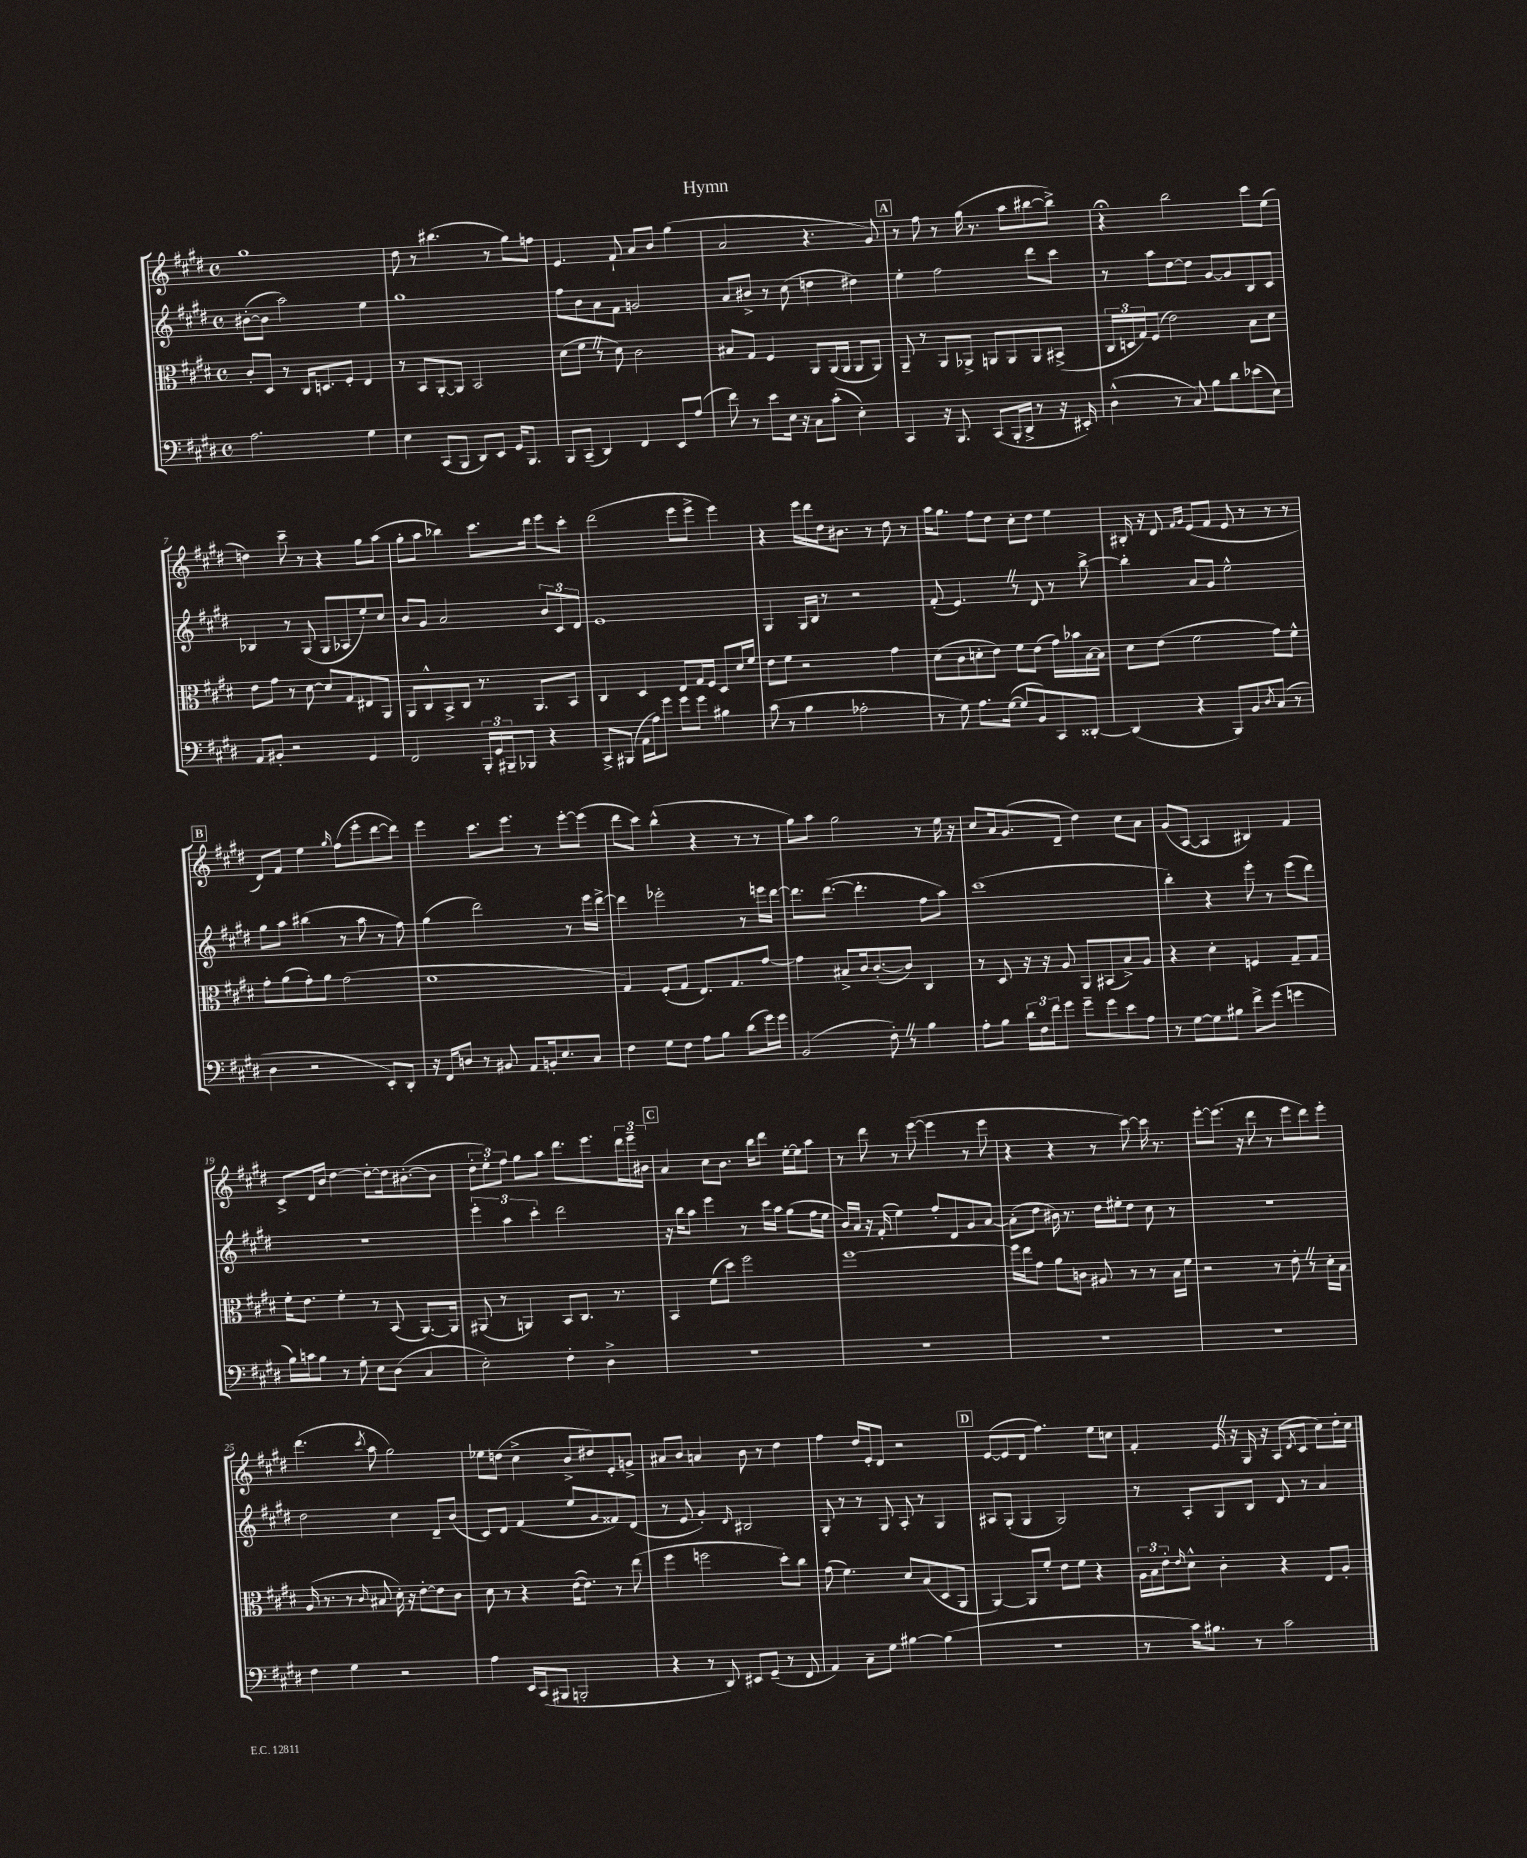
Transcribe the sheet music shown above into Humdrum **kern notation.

**kern	**kern	**kern	**kern
*staff4	*staff3	*staff2	*staff1
*clefF4	*clefC3	*clefG2	*clefG2
*k[f#c#g#d#]	*k[f#c#g#d#]	*k[f#c#g#d#]	*k[f#c#g#d#]
*M4/4	*M4/4	*M4/4	*M4/4
*met(c)	*met(c)	*met(c)	*met(c)
2.A\	8c#'/L	([8b#'\L	1gg#
.	8D#/J	8b#\]J	.
.	8r	2aa\)	.
.	16C#/LK	.	.
.	8.D/	.	.
.	8F#'/J	.	.
4G#\	4E/	4ee\	.
=	=	=	=
4E\	8r	1gg#	8dd#\
.	8BB/L	.	8r
(8CC#/L	[8AA'/	.	(4.bb#\
8BBB/J	8AA/]J	.	.
8DD#/L)	2BB/	.	.
8EE/J	.	.	8r
16GG#/LK	.	.	8gg#\L)
8.BBB/J	.	.	.
.	.	.	8ff\J
=	=	=	=
8BBB/L	(8d#\L	8ff#\L	4.e/
(8CC#~/J	8f#\J	8b\	.
4DD#/)	8r	8a\	.
.	8d#\)	8f#\J	8f#`/
4FF#/	2c#\	2g/	8a/L
.	.	.	8b/J
8EE/L	.	.	(4gg#\
(8A/J	.	.	.
=	=	=	=
8f#\)	8B#/L	8a/L	2a/
8r	8G#/J	8b#^/J	.
8e\L	4F#/	8r	.
16E\Jk	.	(8cc#\	.
16r	.	.	.
8C#\L	8AA/L	4dd\	4.r
(8c#'\J	(16AA/L	.	.
.	16AA/JJ	.	.
4E'\)	8AA/L	4dd#\)	.
.	8AA/J)	.	8g#/)
=	=	=	=
4CC#/	8AA~/	4ee'\	8r
.	8r	.	8ff#\
16r	8AA/L	2ff#\	8r
8.BBB/	.	.	.
.	8AA-^/J	.	(16gg#\
.	.	.	8.r
(8CC#/L	8AA/L	.	.
16BBB'/L	8AA/	.	8aa\L
16DD#^/JJ	.	.	.
8r	8AA/	8ddd#\L	[8bb#\
16r	(8BB#^/J	8ccc#\J	8bb#^\]J)
16EE#'/)	.	.	.
=	=	=	=
(4D#^^\	24C#/LL	8r	4r;
.	24D/	.	.
.	24G#/J)	.	.
.	(8F#/J	8aa\L	.
8r	2e\)	[8dd#\	2bb\
8C#/)	.	8dd#\]J	.
8B\L	.	[8g#/L	.
8d#\	.	8g#/]	.
(8e-\	8B\L	8B/	8ccc#\L
8E\J)	8d#\J	8c#/J	(8ee\J
=	=	=	=
8AA/L	8e\L	4B-/	4dd\)
8BB#'/J	8g#\J	.	.
2r	8r	8r	8ccc#~\
.	[8d#\	(8G#/	8r
.	8d#/]L	8G#/L	4r
.	8G#/	8A-/	.
4GG#/	8E#/	8ee'/)	8gg#\L
.	8AA/J	8cc#/J	(8aa\J
=	=	=	=
2FF#/	8AA/L	8b/L	8gg#'\L
.	8C#^^/	8g#/J	8aa\J
.	8BB^/	2a/	4bb-\)
.	8C#/J	.	.
24BBB'/LL	8.r	.	8.ccc#\L
24GG#/	.	.	.
24BBB#~/J	.	.	.
8BBB-/J	.	.	.
.	8.AA/L	.	16ddd#\Jk
4r	.	12b/L	8eee\L
.	.	12c#/	.
.	8BB/J	.	8ccc#'\J
.	.	12d#/J	.
=	=	=	=
8CC#^/L	4C#/	1e	(2ddd#\
(8BBB#/J	.	.	.
16AA\LL	4D#/	.	.
16A\J)	.	.	.
8g#\J	.	.	.
8g#\L	8E/L	.	8eee\L
8g#\J	16G#/L	.	8eee^\J
.	16F#/JJ	.	.
4B#\	8D#/L	.	4eee\)
.	16d#/L	.	.
.	16f#/JJ	.	.
=	=	=	=
(8c#\	8e\L	4G#/	4r
8r	8f#\J	.	.
4B\	2r	16G#/LL	16eee\LL
.	.	16B/JJ	16ddd#\
.	.	8r	16dd#\J
.	.	.	8.b#\J
2A-'\	.	2r	.
.	.	.	8r
.	4g#\	.	8dd#\
.	.	.	8r
=	=	=	=
8r	(8d#\L	(8f#'/	16aa\LK
.	.	.	8.gg#\J
8G#\)	8c#\	4.e/)	.
8.A\L	8d'\	.	8ff#\L
.	8e\J)	.	8dd#\J
([16G#\Jk	.	.	.
8G#/]L	8f#\L	8r	8cc#'\L
8BB/)	(8e\J	8d#/	8dd#\J
8CC#/	16g#\LL)	8r	4ee\
.	16b-\	.	.
[8DD##'/J	[16B\	[8bb^\	.
.	16B\]JJ	.	.
=	=	=	=
(4DD##/]	8d#\L	4bb'\]	16B#'/
.	.	.	16r
.	(8e\J	.	8d#/
.	.	.	16qqf#/LL
.	.	.	16qqg#/JJ
4r	2f#\	8a/L	(8e/L
.	.	8g#/J	8f#/J
8BBB/L)	.	2ee^^\	8e/
8BB/	.	.	8r
8qD#/	.	.	.
(8C#/J	8g#\L)	.	8r
8r	8f#^^\J	.	8r
=	=	=	=
4D#\	8g#'\L	8gg#\L	8d#/L)
.	(8a\	8aa\J	8f#/J
2r	8g#'\)	(4bb#\	4ee\
.	8a\J	.	.
.	.	.	16qqgg#/
.	(2g#\	8r	(8ff#\L
.	.	8aa\	8eee'\
8EE'/L)	.	8r	[8ddd#\
8DD#'/J	.	8ff#\)	8ddd#\]J)
=	=	=	=
16r	1f#	(4gg#\	4eee\
16FF#/LK	.	.	.
8D/J	.	.	.
8r	.	2ddd#\)	8.ccc#\L
8BB#/	.	.	.
.	.	.	8.eee\J
8AA/L	.	.	.
16BB'/k	.	.	8r
8.E/	.	.	.
.	.	8r	[8eee'\L
8C#/J	.	16eee\LL	(8eee\]J
.	.	[16ddd#^\JJ	.
=	=	=	=
4F#\	4G#/)	4ddd#\]	8ddd#\L
.	.	.	8ccc#\J)
8G#\L	(8F#'/L	2eee-'\	(4bb^^\
8F#\J	8G#/J	.	.
8A\L	8.E/L)	.	4r
8B\J	.	.	.
.	8.G#/	.	.
(8d#\L	.	8r	8r
16g#\L)	[8g#/J	16eee\LL	8r
16g#\JJ	.	[16ddd#\JJ	.
=	=	=	=
(2BB/	4g#\]	8.ddd#\]L	8gg#\L)
.	.	.	8aa\J
.	.	([8.ddd#\J	.
.	8B#^/L	.	2gg#\
.	16c#/k	4.ddd#'\]	.
.	([8.c#'/	.	.
8F#'\)	.	.	.
8r	8c#/]J)	.	.
4B\	4C#/	8ff#\L	8r
.	.	8aa\J)	16ee\
.	.	.	16r
=	=	=	=
8A'\L	8r	(1ccc#	8cc#/L
8B\J	8D#/	.	16a/k
.	.	.	(8.g#/
24d#\LL	16r	.	.
24F#\	.	.	.
.	16r	.	.
24f#\J	.	.	.
8g#\J	8A/	.	8d#~/J
8g#~\L	8AA/L	.	4dd#\)
8g#\	(8BB#/	.	.
8e\	8B^/)	.	8cc#\L
8A\J	8A/J	.	8a\J
=	=	=	=
8r	4r	4bb'\)	(8g#/L
[8G#\L	.	.	[8A/J
8G#\]	4d#'\	4r	4A/]
8B#\J	.	.	.
8f#^\L	4F/	8eee'\	4B#/)
(8g#\J	.	8r	.
4g\	8G#~/L	(8eee\L	4f#/
.	8G#/J	8ddd#\J)	.
=	=	=	=
16B\LL)	16f#'\LK	1r	8c#^/L
16c\J	8.e\J	.	.
8B\J	.	.	16d#/L
.	.	.	16b/JJ
8r	4f#'\	.	[4dd#\
8G#'\	.	.	.
8E\L	8r	.	8dd#'\_L
(8D#\J	(8BB/	.	16dd#\]k
.	.	.	([8.b#'\
4C#/	[8.AA/L)	.	.
.	.	.	8b#\]J
.	16AA/]Jk	.	.
=	=	=	=
2E'\)	(8AA#/	6eee'\	12dd#'\L
.	.	.	12ee'\)
.	8r	.	.
.	.	6aa\	12ff#\J
.	4AA/)	.	8gg#\L
.	.	6ccc#'\	.
.	.	.	8aa\J
4F#'\	8BB/L	2ddd#\	8.ddd#\L
.	8.C#/J	.	.
.	.	.	8.eee\
4D#^\	.	.	.
.	8.r	.	.
.	.	.	24ddd#\L
.	.	.	24eee~\
.	.	.	24b#\JJ
=	=	=	=
1r	4BB/	16r	4a/
.	.	16bb\LK	.
.	.	8aa\J	.
.	(8f#\L	4eee\	8cc#\L
.	8dd#\J)	.	8.b\J
.	2ff#\	8r	.
.	.	.	16bb\LK
.	.	16ccc#\LL	8ddd#\J
.	.	16aa\JJ	.
.	.	(8gg#\L	[16ee'\LL
.	.	.	16ee\]J
.	.	16ff#\L	8aa\J
.	.	16ee\JJ	.
=	=	=	=
1r	[1ff#	16b/LL)	8r
.	.	16a/JJ	.
.	.	16r	8ddd#\
.	.	(16f#'/	.
.	.	4ee\)	8r
.	.	.	([8eee\
.	.	8ff#'/L	4eee\]
.	.	8d#/	.
.	.	8g#/	8r
.	.	[8a/J	8eee\
=	=	=	=
1r	16ff#\]LL	(8a'\]L	4r
.	16ee\J	.	.
.	8g#\J	8dd#\J	.
.	8a\L	16b#\)	4r
.	.	8.r	.
.	8c\J	.	.
.	8A#/	16dd#\LL	8r
.	.	16ee#'\J	.
.	8r	8dd#\J	[8ccc#\)
.	8r	8cc#\	16ccc#\]
.	.	.	8.r
.	16B\LL	8r	.
.	16f#\JJ	.	.
=	=	=	=
1r	2r	1r	[8eee'\L
.	.	.	(8.eee\]J
.	.	.	16r
.	.	.	8ddd#\
.	8r	.	8r
.	8e'\	.	8eee\L
.	8r	.	8ddd#\)
.	16d#'\LL	.	8eee'\J
.	16B\JJ	.	.
=	=	=	=
4F#\	(16A/	2dd#\	(4.ddd#\
.	8.r	.	.
4G#\	8r	.	.
.	16qqc#/	.	8qccc#/
.	8B#/	.	8aa\
2r	16d#'\)	4cc#\	2gg#\)
.	16r	.	.
.	[8e'\L	.	.
.	8e\]	8d#~/L	.
.	8c#\J	(8b/J	.
=	=	=	=
4A\	8d#\	8c#/L)	8ee-\L
.	8r	8d#/J	(8dd\J
16EE/LL	4r	(4f#/	4cc#^\
(16CC#/J	.	.	.
8BBB#/J	.	.	.
2BBB'/	([16e\LK	8ee/L	8b^/L
.	8.e\]J)	.	.
.	.	8g#/	8dd#/)
.	8r	8f##/)	8e'/
.	(8ee\	(8d#/J	8g^/J
=	=	=	=
4r	4ff#\	8r	8a#/L
.	.	8e/	8b/J
8r	2ff\	4g#'/)	4a/
8DD#/)	.	.	.
.	.	16qqd#/	.
8EE#/L	.	2B#/	8b\
(8GG#~/J	.	.	8r
8r	8dd#'\L)	.	4dd#\
8FF#/	8cc#\J	.	.
=	=	=	=
4AA/)	(8g#\	8G#'/	4ff#\
.	4.f#\)	8r	.
8C#~\L	.	8r	16dd#/LL
.	.	.	16e'/J
8G#\J	.	8G#/	8d#/J
[4B#\	8d#/L	8A'/	2r
.	(8B/	8r	.
(4B#\]	8D#/	4G#/	.
.	8AA/J	.	.
=	=	=	=
1r	[4AA/)	8A#/L	([8e/L
.	.	(8G#'/J	8e/]
.	8AA/]L	4G#/	8d#/J
.	8f#'/J	.	4.ff#\)
.	8e\L	2G#/)	.
.	8f#\J	.	.
.	4r	.	8ee\L
.	.	.	8cc\J
=	=	=	=
8r	24A\LL	8r	4f#'/
.	24B\	.	.
.	24e'\J	.	.
.	16qqe/	.	.
16c#\LK)	8d#^^\J	8A'/L	.
8.B#\J	.	.	.
.	4c#'\	8G#/	16e/
.	.	.	16r
8r	.	8B/J	16G#/
.	.	.	16r
2c#\	4r	8d#/	(8A/L
.	.	.	8qd#/
.	.	8r	8c#/J
.	8E/L	4a/	8cc#\L)
.	8A'/J	.	16dd#'\L
.	.	.	16cc#\JJ
==	==	==	==
*-	*-	*-	*-
